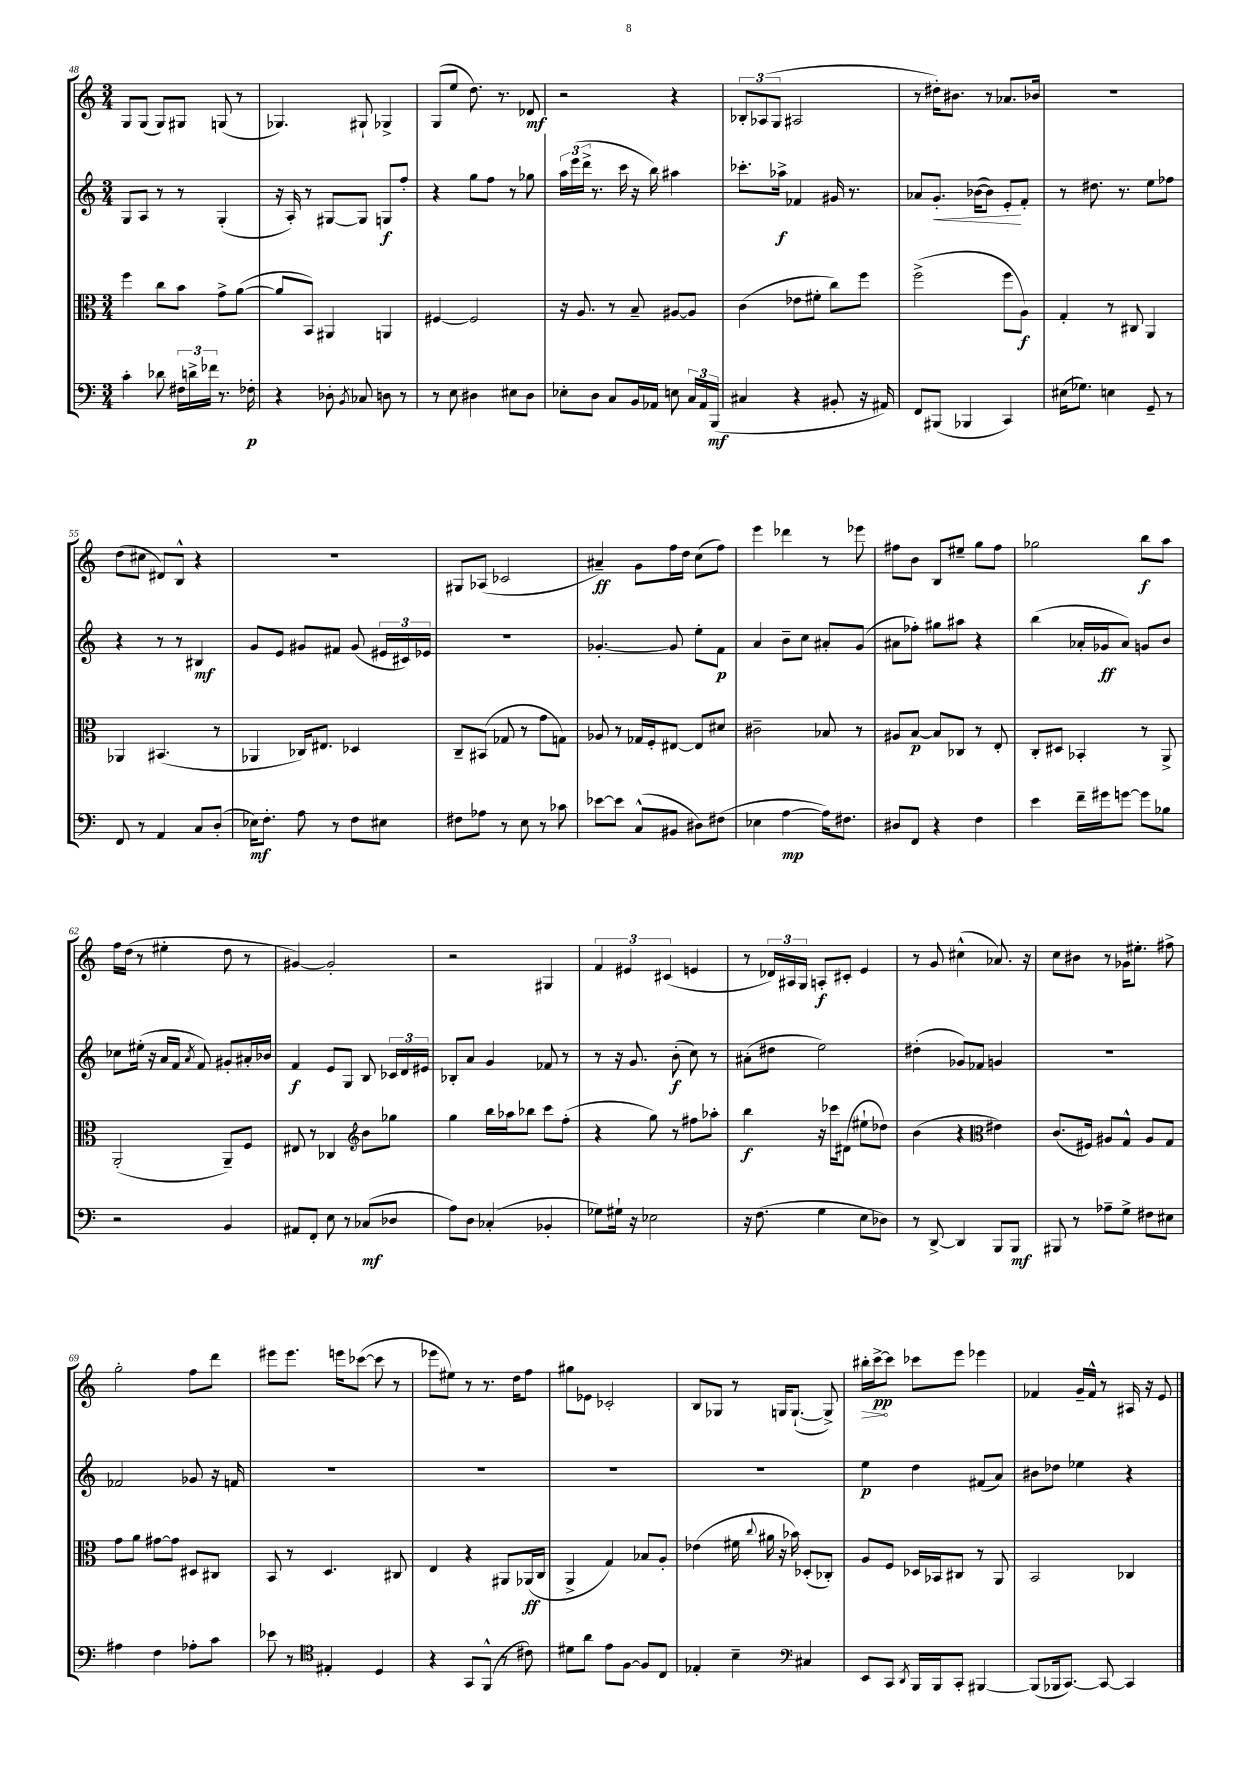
<<
\new StaffGroup <<
\new Staff = "s0" {
    \clef treble \key c \major \numericTimeSignature \time 3/4
    \autoBeamOff g8[ g8]( g8[) gis8] g8( r8 |
    ges4.) gis8-! ges4-> |
    g8[( e''8] d''8.) r8. des'8\mf |
    r2 r4 |
    \tuplet 3/2 { bes8[-. aes8( g8] } ais2 |
    r8 dis''16[-.) bis'8.] r8 aes'8.[ bes'16] |
    R2. |
    d''8[( cis''8] dis'8[) b8]-^ r4 |
    R2. |
    gis8[ aes8]( ces'2 |
    ais'4--\ff) g'8[ f''16 d''16] c''8[( f''8]) |
    e'''4 des'''4 r8 ees'''8 |
    fis''8[ b'8] b8[ eis''8]-- g''8[ fis''8] |
    ges''2 b''8[\f a''8] |
    f''16[ d''16]( r8 eis''4-. d''8 r8 |
    gis'4~) gis'2-. |
    r2 gis4 |
    \tuplet 3/2 { f'4 eis'4 cis'4( } e'4 |
    r8 \tuplet 3/2 { des'16[) ais16 g16] } a8[-.\f cis'8]-. e'4 |
    r8 g'8 cis''4-^( aes'8.) r16 |
    c''8[ bis'8] r8 ges'16[ eis''8.]-. fis''8-> |
    g''2-. f''8[ d'''8] |
    eis'''8[ eis'''8.] e'''16[ ces'''8]~( ces'''8 r8 |
    ees'''8[ eis''8]) r8 r8. d''16[ f''8] |
    gis''8[ ees'8] ces'2-. |
    b8[ ges8] r8 g16[ g8.]~-!( g8->) |
    \once \override Hairpin.circled-tip = ##t bis''16[-.\> c'''16~->\pp\! c'''8] ces'''8[ e'''8] ees'''4 |
    fes'4 g'16[-- fes'16]-^ r8 ais16 r16 e'8 \bar "|." |
}
\new Staff = "s1" {
    \clef treble \key c \major \numericTimeSignature \time 3/4
    \autoBeamOff g8[ a8] r8 r8 g4-.( |
    r16 a16-.) r8 gis8[~ gis8] g8[\f f''8]-. |
    r4 g''8[ f''8] r8 ges''8 |
    \tuplet 3/2 { a''16[ e'''16( d'''16]-> } r8. c'''16 r16 b''16) ais''4 |
    ces'''8.[-. aes''16]->\f fes'4 gis'16 r8. |
    aes'8[ g'8.]-.\< bes'16[~( bes'8]) e'8[-.\! f'8]-. |
    r8 dis''8. r8. e''8[ fes''8] |
    r4 r8 r8 bis4\mf |
    g'8[ e'8] gis'8[ fis'8] gis'8( \tuplet 3/2 { eis'16[ cis'16) ees'16] } |
    r2. |
    ges'4.~-. ges'8 e''8[-. f'8]\p |
    a'4 b'8[-- c''8] ais'8[-. g'8]( |
    ais'8[ fes''8]-.) gis''8[ ais''8] r4 |
    b''4( aes'16[-. ges'16\ff aes'8]) g'8[ b'8] |
    ces''8[ eis''16]-.( r16 a'16[ f'16] \acciaccatura { a'8 } f'8) gis'8[-. ais'16-. bes'16] |
    f'4\f e'8[ g8] b8 \tuplet 3/2 { ces'16[ d'16 eis'16] } |
    bes8[-. a'8] g'4 fes'8 r8 |
    r8 r16 g'8. b'8-.\f( c''8) r8 |
    ais'8[-.( dis''8] e''2) |
    dis''4-.( ges'8[) fes'8] g'4 |
    R2. |
    fes'2 ges'8 r16 f'16 |
    R2. |
    R2. |
    R2. |
    R2. |
    e''4\p d''4 fis'8[( a'8]) |
    bis'8[ des''8] ees''4 r4 \bar "|." |
}
\new Staff = "s2" {
    \clef alto \key c \major \numericTimeSignature \time 3/4
    \autoBeamOff f''4 c''8[ b'8] g'8[-> a'8]~( |
    a'8[ b,8]) ais,4 a,4 |
    fis4~ fis2 |
    r16 a8. r8 b8-- ais8[~ ais8] |
    c'4( ees'8[ fis'8]-. c''8[) f''8] |
    f''2->( f''8[ a8]\f) |
    g4-. r8 cis8 a,4 |
    aes,4 bis,4.( r8 |
    aes,4 ces16[) eis8.] des4 |
    c8[-- bis,8]( ges8 r8 g'8[ g8]) |
    aes8 r8 ges16[ f16-. eis8]~ eis8[ dis'8] |
    cis'2-- bes8 r8 |
    ais8[ b8]~\p b8[ ces8] r8 e8-. |
    c8[-. dis8] bes,4-. r8 a,8-> |
    a,2-.( a,8[--) f8] |
    eis8 r8 ces4 \clef treble b'8[ ges''8] |
    g''4 b''16[ aes''16 bes''8] c'''8[ f''8]-.( |
    r4 g''8) r8 fis''8[ aes''8]-. |
    b''4\f r16 ces'''16[ dis'8]( eis''8[-! des''8]) |
    b'4( r4 \clef alto eis'4) |
    c'8.[( fis16]) ais8[ g8]-^ ais8[ g8] |
    g'8[ a'8] gis'8[~ gis'8] dis8[ cis8] |
    b,8 r8 d4. cis8 |
    e4 r4 ais,8[ aes,16\ff( c16] |
    a,4-> g4) bes8[ a8]-. |
    ees'4( fis'16 \appoggiatura { c''8 } ais'16 r16 bes'16) des8[-.( ces8]-.) |
    a8[ f8] des16[ bes,16 cis8] r8 a,8 |
    b,2 ces4 \bar "|." |
}
\new Staff = "s3" {
    \clef bass \key c \major \numericTimeSignature \time 3/4
    \autoBeamOff c'4-. des'8 \tuplet 3/2 { fis16[ d'16-> fes'16] } r8. fes16-.\p |
    r4 des8-. \acciaccatura { b,8 } ces8 d8 r8 |
    r8 e8 dis4 eis8[ dis8] |
    ees8[-. d8] c8[ b,16 aes,16] e8 \tuplet 3/2 { c16[ aes,16 b,,16]\mf( } |
    cis4 r4 bis,8-. r16 ais,16) |
    f,8[ bis,,8]( bes,,4 c,4) |
    eis16[( ges8.]) e4 g,8-- r8 |
    f,8 r8 a,4 c8[ d8]-.( |
    ees16[\mf) f8.]-. a8 r8 f8[ eis8] |
    fis8[ aes8] r8 e8 r8 ces'8 |
    ees'8[~ ees'8] c8[-^( bis,8] dis8[) fis8]( |
    ees4 a4~\mp a16[) fis8.] |
    dis8[ f,8] r4 f4 |
    e'4 f'16[-- gis'16 g'8]~ g'8[ bes8] |
    r2 b,4 |
    ais,8[ f,8]-. e8 r8 ces8[\mf( des8] |
    a8[) d8] ces4-.( bes,4-. |
    ges8[) gis16]-! r16 ees2 |
    r16 f8.( g4 e8[ des8]) |
    r8 d,8~-> d,4 b,,8[ b,,8]\mf |
    bis,,8 r8 aes8[-- g8]-> fis8[ eis8] |
    ais4 f4 aes8[-. c'8] |
    ees'8 r8 \clef tenor eis4-. d4 |
    r4 g,8[ f,8]-^( r8 cis'8) |
    dis'8[ a'8] e'8[ f8]~ f8[ c8] |
    ees4-. b4-- \clef bass cis4 |
    e,8[ c,8] \acciaccatura { d,8 } b,,16[ b,,16 c,8]-. bis,,4~ |
    bis,,8[( bes,,16 c,8.]~) c,8~ c,4 \bar "|." |
}
>>
>>
\layout { \context { \Score currentBarNumber = #48 } }
